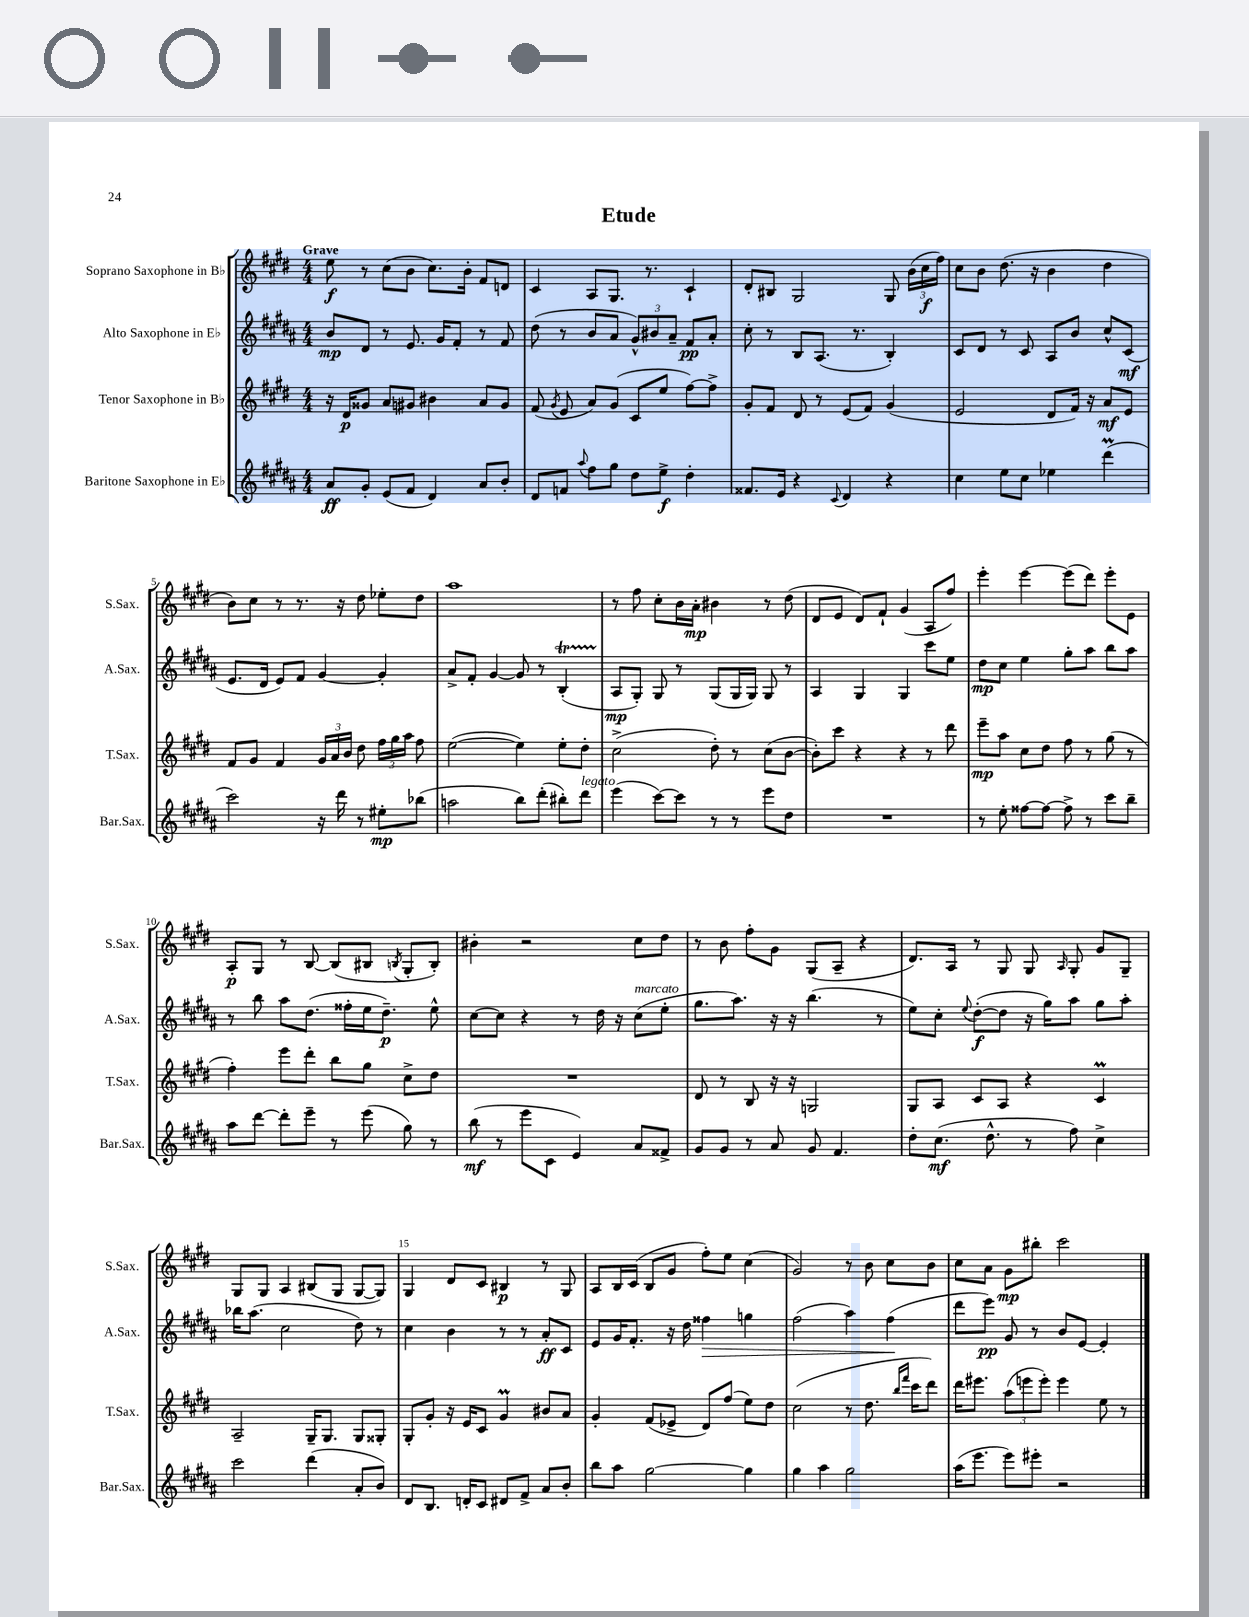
\header { title = "Etude" }
<<
\new StaffGroup <<
\new Staff = "s0" \with { instrumentName = "Soprano Saxophone in Bb" shortInstrumentName = "S.Sax." } {
    \clef treble \key e \major \numericTimeSignature \time 4/4 \tempo "Grave"
    \autoBeamOff e''8\f r8 cis''8[( b'8] cis''8.[) b'16]-. fis'8[ d'8] |
    cis'4 a8[ gis8.] r8. cis'4-! |
    dis'8[-. bis8] gis2 gis8 \tuplet 3/2 { b'16[( cis''16\f fis''16]) } |
    cis''8[ b'8] dis''8.( r16 b'4 dis''4 |
    b'8[) cis''8] r8 r8. r16 dis''8 ees''8[-. dis''8] |
    a''1 |
    r8 fis''8 cis''8[-. b'16 a'16]-.\mp bis'4 r8 dis''8( |
    dis'8[ e'8] dis'8[) fis'8]-! gis'4( a8[ fis''8]) |
    e'''4-. e'''4~ e'''8[( dis'''8]) e'''8[-. e'8] |
    a8[-.\p gis8] r8 b8~ b8[( bis8] \acciaccatura { b8 } gis8[-. b8]-.) |
    bis'4-. r2 cis''8[ dis''8] |
    r8 b'8 fis''8[-. gis'8] gis8[( a8]-- r4 |
    dis'8.[) a16] r8 gis8 gis8 \grace { a16 } gis8-. gis'8[ gis8]-- |
    gis8[ gis8] a4 bis8[( gis8] gis8[~ gis8]) |
    gis4 dis'8[ cis'8] bis4\p r8 gis8 |
    a8[ b16 cis'16]( b8[ gis'8] fis''8[-.) e''8] cis''4( |
    gis'2) r8 b'8 cis''8[ b'8] |
    cis''8[ a'8] gis'8[\mp bis''8]-. cis'''2 \bar "|." |
}
\new Staff = "s1" \with { instrumentName = "Alto Saxophone in Eb" shortInstrumentName = "A.Sax." } {
    \clef treble \key b \major \numericTimeSignature \time 4/4
    \autoBeamOff b'8[\mp dis'8] r8 e'8. gis'16[ fis'8]-. r8 fis'8 |
    dis''8( r8 b'8[ ais'8] \tuplet 3/2 { gis'8[-^) bis'8 ais'8]-- } fis'8[\pp ais'8]-. |
    cis''8-. r8 b8[ ais8.]( r8. b4-.) |
    cis'8[ dis'8] r8 cis'8 ais8[ b'8] cis''8[-^ cis'8]\mf( |
    e'8.[ dis'16] e'8[) fis'8] gis'4~ gis'4-. |
    ais'8[-> fis'8]-. gis'4~ gis'8 r8 b4-.\startTrillSpan( |
    ais8[\stopTrillSpan\mp gis8]-.) gis8 r8 gis8[( gis16 gis16]) gis8 r8 |
    ais4 gis4 gis4 cis'''8[ e''8] |
    dis''8[\mp cis''8] e''4 gis''8[-. ais''8] b''8[ ais''8] |
    r8 b''8 ais''8[ dis''8.]( fisis''16[-. e''16 dis''8.]--\p) e''8-^ |
    cis''8[~ cis''8] r4 r8 dis''16 r16 cis''8[^\markup { \italic "marcato" }( e''8]-. |
    gis''8.[ ais''8.]) r16 r16 b''4.( r8 |
    e''8[) cis''8]-. \appoggiatura { e''8 } dis''8[~-.\f( dis''8] r16 gis''16[) ais''8] gis''8[ ais''8]-. |
    bes''16[ ais''8.]( cis''2 dis''8) r8 |
    cis''4 b'4 r8 r8 ais'8[-.\ff cis'8] |
    e'8[ gis'16 fis'8.]-. r16 dis''16 fisis''4\> g''4 |
    fis''2( ais''4) fis''4\!( |
    dis'''8[ e'''8]\pp) gis'8 r8 b'8[ e'8]~ e'4-. \bar "|." |
}
\new Staff = "s2" \with { instrumentName = "Tenor Saxophone in Bb" shortInstrumentName = "T.Sax." } {
    \clef treble \key e \major \numericTimeSignature \time 4/4
    \autoBeamOff r16 dis'16[\p gisis'8] a'8[ gis'8] bis'4 a'8[ gis'8] |
    fis'8( \acciaccatura { gis'8 } e'8 a'8[) gis'8]( cis'8[ e''8] fis''8[~) fis''8]-> |
    gis'8[-. fis'8] dis'8 r8 e'8[( fis'8]) gis'4( |
    e'2 dis'8[ fis'16]) r16 a'8[\mf e'8] |
    fis'8[ gis'8] fis'4 \tuplet 3/2 { gis'16[ a'16 b'16] } dis''8 \tuplet 3/2 { fis''16[ gis''16 a''16] } fis''8 |
    e''2~( e''4) e''8[-. dis''8]-. |
    cis''2->( dis''8-.) r8 cis''8[( b'8]~ |
    b'8[-.) cis'''8] r4 r4 r8 dis'''8 |
    e'''8[--\mp a''8] cis''8[ dis''8] fis''8 r8 gis''8( r8 |
    fis''4-.) e'''8[ dis'''8]-. b''8[ gis''8] cis''8[-> dis''8] |
    R1 |
    dis'8 r8 b8 r16 r16 g2 |
    gis8[ a8] cis'8[ a8] r4 cis'4\prall |
    a2-- gis16[-- gis8.] gis8[ gisis8]-. |
    gis8[-. gis'8]-. r16 e'16[ cis'8] gis'4\prall bis'8[ a'8] |
    gis'4-. fis'8[( ees'8]-> dis'8[) fis''8]( e''8[) dis''8] |
    cis''2( r8 dis''8. \grace { b''16[ fis'''16] } cis'''16[ dis'''8]) |
    dis'''16[ eis'''8.] \tuplet 3/2 { a''8[( e'''8 e'''8]-.) } e'''4 e''8 r8 \bar "|." |
}
\new Staff = "s3" \with { instrumentName = "Baritone Saxophone in Eb" shortInstrumentName = "Bar.Sax." } {
    \clef treble \key b \major \numericTimeSignature \time 4/4
    \autoBeamOff ais'8[\ff gis'8]-. e'8[( fis'8] dis'4) ais'8[ b'8]-. |
    dis'8[ f'8] \appoggiatura { ais''8 } fis''8[ gis''8] dis''8[ e''8]->\f dis''4-. |
    fisis'8.[ e'16] r4 \appoggiatura { cis'8 } dis'4 r4 |
    cis''4 e''8[ cis''8] ees''4 dis'''4\prall( |
    cis'''2) r16 dis'''16 r8 eis''8[-.\mp bes''8]( |
    a''2 b''8[) dis'''8]-.( bis''8[-.) dis'''8]^\markup { \italic "legato" } |
    e'''4( cis'''8[~) cis'''8] r8 r8 e'''8[ dis''8] |
    R1 |
    r8 e''8-. fisis''8[~ fisis''8]~ fisis''8-> r8 cis'''8[ b''8]-- |
    ais''8[ dis'''8]~ dis'''8[-. e'''8]-- r8 e'''8( gis''8) r8 |
    b''8\mf( r8 e'''8[ cis'8] e'4) ais'8[ fisis'8]-> |
    gis'8[ gis'8] r8 ais'8 gis'8 fis'4. |
    dis''8[-. cis''8.]\mf( dis''8.-^ r8 fis''8) cis''4-> |
    cis'''2 dis'''4( ais'8[-. b'8]) |
    dis'8[ b8.] d'16[-. cis'8] dis'8[ fis'8]-> ais'8[ b'8]-. |
    b''8[ ais''8] gis''2~ gis''4 |
    gis''4 ais''4 gis''2 |
    ais''16[( e'''8.] e'''8[) eis'''8]-. r2 \bar "|." |
}
>>
>>
\layout { \context { \Score \override BarNumber.break-visibility = ##(#f #t #t) barNumberVisibility = #(every-nth-bar-number-visible 5) } }
